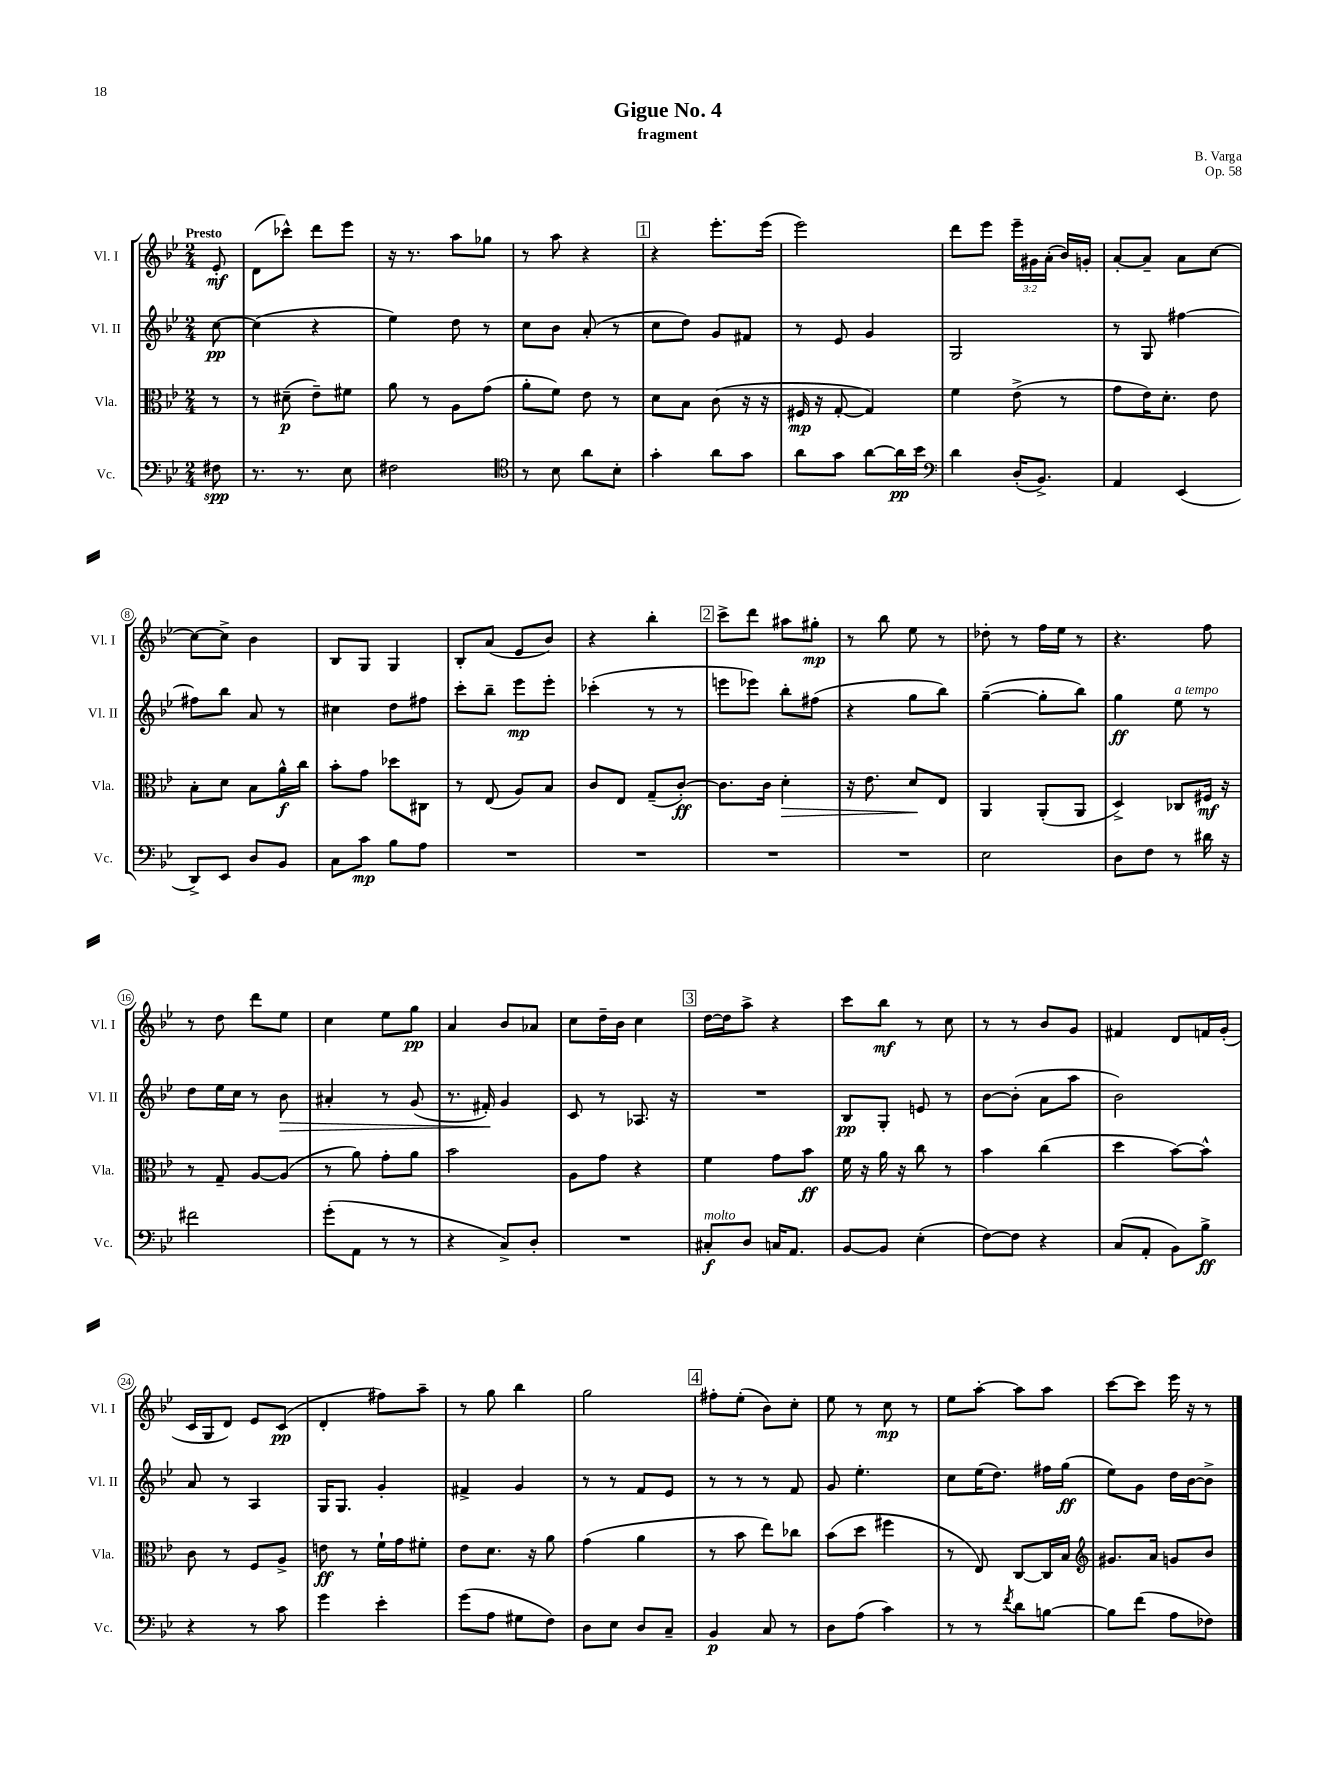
\header { title = "Gigue No. 4" composer = "B. Varga" subtitle = "fragment" opus = "Op. 58" }
<<
\new StaffGroup <<
\new Staff = "s0" \with { instrumentName = "Vl. I" shortInstrumentName = "Vl. I" } {
    \clef treble \key bes \major \numericTimeSignature \time 2/4 \override Staff.TupletNumber.text = #tuplet-number::calc-fraction-text \partial 8 \tempo "Presto"
    \autoBeamOff ees'8-.\mf |
    d'8[( ces'''8]-^) d'''8[ ees'''8] |
    r16 r8. a''8[ ges''8] |
    r8 a''8 r4 |
    \mark \markup { \box "1" } r4 ees'''8.[-. ees'''16]( |
    ees'''2) |
    d'''8[ ees'''8] \tuplet 3/2 { ees'''16[-- gis'16 a'16]-.( } bes'16[) g'16]-. |
    a'8[~-. a'8]-- a'8[ c''8]~ |
    c''8[~ c''8]-> bes'4 |
    bes8[ g8] g4 |
    bes8[-. a'8]( ees'8[ bes'8]) |
    r4 bes''4-. |
    \mark \markup { \box "2" } c'''8[-> d'''8] ais''8[ gis''8]-.\mp |
    r8 bes''8 ees''8 r8 |
    des''8-. r8 f''16[ ees''16] r8 |
    r4. f''8 |
    r8 d''8 d'''8[ ees''8] |
    c''4 ees''8[ g''8]\pp |
    a'4 bes'8[ aes'8] |
    c''8[ d''16-- bes'16] c''4 |
    \mark \markup { \box "3" } d''16[~ d''16 a''8]-> r4 |
    c'''8[ bes''8]\mf r8 c''8 |
    r8 r8 bes'8[ g'8] |
    fis'4 d'8[ f'16 g'16]-.( |
    c'16[ g16 d'8]) ees'8[ c'8]\pp( |
    d'4-. fis''8[) a''8]-- |
    r8 g''8 bes''4 |
    g''2 |
    \mark \markup { \box "4" } fis''8[-. ees''8]-.( bes'8[) c''8]-. |
    ees''8 r8 c''8\mp r8 |
    ees''8[ a''8]~-. a''8[ a''8] |
    c'''8[~ c'''8] ees'''16 r16 r8 \bar "|." |
}
\new Staff = "s1" \with { instrumentName = "Vl. II" shortInstrumentName = "Vl. II" } {
    \clef treble \key bes \major \numericTimeSignature \time 2/4 \partial 8
    \autoBeamOff c''8~\pp |
    c''4( r4 |
    ees''4) d''8 r8 |
    c''8[ bes'8] a'8-.( r8 |
    \mark \markup { \box "1" } c''8[ d''8]) g'8[ fis'8] |
    r8 ees'8 g'4 |
    g2 |
    r8 g8 fis''4~ |
    fis''8[ bes''8] a'8 r8 |
    cis''4 d''8[ fis''8] |
    c'''8[-. bes''8]-- ees'''8[\mp ees'''8]-. |
    ces'''4-.( r8 r8 |
    \mark \markup { \box "2" } e'''8[ ees'''8]) bes''8[-. fis''8]( |
    r4 g''8[ bes''8]) |
    g''4~--( g''8[-. bes''8]) |
    g''4\ff ees''8^\markup { \italic "a tempo" } r8 |
    d''8[ ees''16 c''16] r8 bes'8\> |
    ais'4-. r8 g'8( |
    r8. fis'16-.\!) g'4 |
    c'8 r8 aes8. r16 |
    \mark \markup { \box "3" } R2 |
    bes8[\pp g8]-. e'8 r8 |
    bes'8[~ bes'8]-.( a'8[ a''8] |
    bes'2) |
    a'8 r8 a4 |
    g16[ g8.] g'4-. |
    fis'4-> g'4 |
    r8 r8 f'8[ ees'8] |
    \mark \markup { \box "4" } r8 r8 r8 f'8 |
    g'8 ees''4.-. |
    c''8[ ees''16( d''8.]) fis''16[ g''16]\ff( |
    ees''8[) g'8] d''16[ bes'16~ bes'8]-> \bar "|." |
}
\new Staff = "s2" \with { instrumentName = "Vla." shortInstrumentName = "Vla." } {
    \clef alto \key bes \major \numericTimeSignature \time 2/4 \partial 8
    \autoBeamOff r8 |
    r8 dis'8--\p( ees'8[--) fis'8] |
    a'8 r8 a8[ g'8]( |
    a'8[-. f'8]) ees'8 r8 |
    \mark \markup { \box "1" } d'8[ bes8] c'8( r16 r16 |
    fis16\mp r16 g8~-. g4) |
    f'4 ees'8->( r8 |
    g'8[ ees'16) d'8.]-. ees'8 |
    bes8[-. d'8] bes8[ a'16-^\f c''16] |
    bes'8[-. g'8] des''8[ cis8] |
    r8 ees8( a8[) bes8] |
    c'8[ ees8] g8[--( c'8]~-.\ff) |
    \mark \markup { \box "2" } c'8.[ c'16] d'4-.\> |
    r16 ees'8. d'8[\! ees8] |
    a,4 a,8[-.( a,8] |
    d4->) ces8[ fis16]\mf r16 |
    r8 g8-- a8[~ a8]( |
    r8 a'8) g'8[-. a'8] |
    bes'2 |
    a8[ g'8] r4 |
    \mark \markup { \box "3" } f'4 g'8[ bes'8]\ff |
    f'16 r16 a'16 r16 c''8 r8 |
    bes'4 c''4( |
    d''4 bes'8[~) bes'8]-^ |
    c'8 r8 f8[ a8]-> |
    e'8\ff r8 f'16[-! g'16 fis'8]-. |
    ees'8[ d'8.] r16 a'8 |
    g'4( a'4 |
    \mark \markup { \box "4" } r8 bes'8 ees''8[) ces''8] |
    bes'8[( d''8] fis''4 |
    r8 ees8) c8[~ c16 bes16] |
    \clef treble gis'8.[ a'16] g'8[ bes'8] \bar "|." |
}
\new Staff = "s3" \with { instrumentName = "Vc." shortInstrumentName = "Vc." } {
    \clef bass \key bes \major \numericTimeSignature \time 2/4 \partial 8
    \autoBeamOff fis8\spp |
    r8. r8. ees8 |
    fis2 |
    \clef tenor r8 bes8 a'8[ bes8]-. |
    \mark \markup { \box "1" } g'4-. a'8[ g'8] |
    a'8[ g'8] a'8[~ a'16\pp bes'16] |
    \clef bass d'4 d16[-.( bes,8.]->) |
    a,4 ees,4( |
    d,8[->) ees,8] d8[ bes,8] |
    c8[ c'8]\mp bes8[ a8] |
    R2 |
    R2 |
    \mark \markup { \box "2" } R2 |
    R2 |
    ees2 |
    d8[ f8] r8 dis'16 r16 |
    fis'2 |
    g'8[-.( a,8] r8 r8 |
    r4 c8[->) d8]-. |
    R2 |
    \mark \markup { \box "3" } cis8[-.\f^\markup { \italic "molto" } d8] c16[ a,8.] |
    bes,8[~ bes,8] ees4-.( |
    f8[~) f8] r4 |
    c8[( a,8]-. bes,8[) bes8]->\ff |
    r4 r8 c'8 |
    g'4 ees'4-. |
    g'8[( a8] gis8[ f8]) |
    d8[ ees8] d8[ c8]-- |
    \mark \markup { \box "4" } bes,4\p c8 r8 |
    d8[ a8]( c'4) |
    r8 r8 \acciaccatura { f'8 } d'8[ b8]~ |
    b8[ f'8]( a8[ fes8]) \bar "|." |
}
>>
>>
\layout { \context { \Score \override BarNumber.stencil = #(make-stencil-circler 0.1 0.3 ly:text-interface::print) } }
